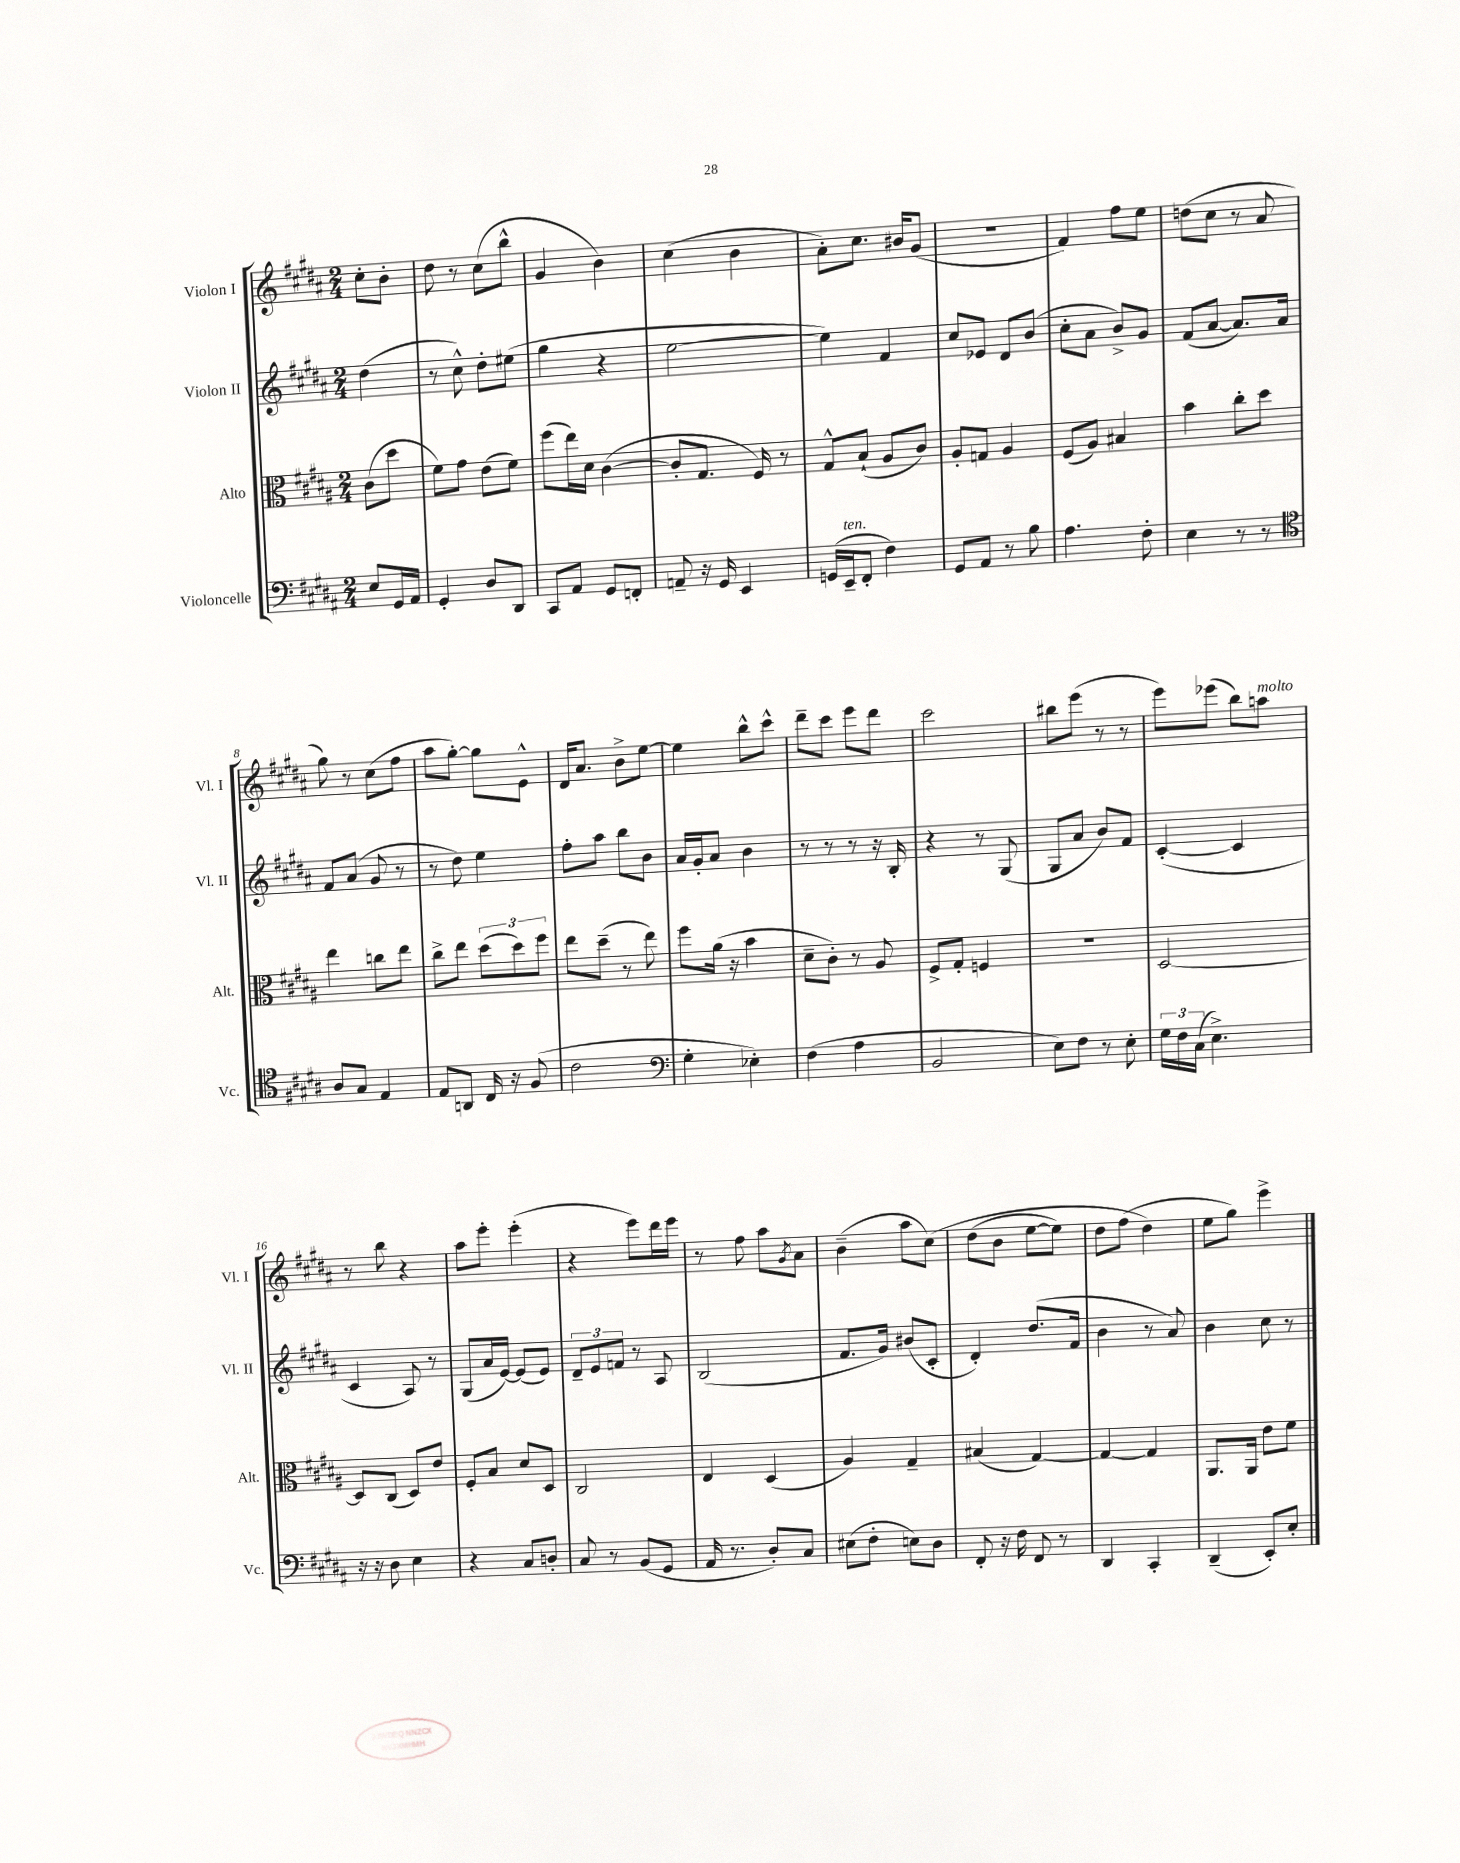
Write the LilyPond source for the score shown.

<<
\new StaffGroup <<
\new Staff = "s0" \with { instrumentName = "Violon I" shortInstrumentName = "Vl. I" } {
    \clef treble \key b \major \numericTimeSignature \time 2/4 \partial 4
    cis''8-. b'8-. |
    dis''8 r8 cis''8( b''8-^ |
    gis'4 b'4) |
    cis''4( b'4 |
    ais'8-.) cis''8. bis'16 gis'8( |
    r2 |
    fis'4) fis''8 e''8 |
    d''8( cis''8 r8 ais'8 |
    gis''8) r8 cis''8( fis''8 |
    ais''8 gis''8~-.) gis''8 e'8-^ |
    dis'16 ais'8. b'8-> e''8~ |
    e''4 b''8-^ cis'''8-^ |
    dis'''8-- cis'''8 e'''8 dis'''8 |
    cis'''2 |
    bis''8 e'''8( r8 r8 |
    e'''8) ees'''8( b''8) a''8^\markup { \italic "molto" } |
    r8 b''8 r4 |
    ais''8 e'''8-. e'''4-.( |
    r4 e'''8) dis'''16 e'''16 |
    r8 fis''8 ais''8 \acciaccatura { gis'8 } ais'8 |
    b'4--( ais''8 cis''8)\( |
    dis''8( b'8 e''8~ e''8) |
    dis''8 fis''8( dis''4\) |
    e''8 gis''8) e'''4-> \bar "|." |
}
\new Staff = "s1" \with { instrumentName = "Violon II" shortInstrumentName = "Vl. II" } {
    \clef treble \key b \major \numericTimeSignature \time 2/4 \partial 4
    dis''4( |
    r8 cis''8-^) dis''8-. eis''8( |
    gis''4 r4 |
    e''2~ |
    e''4) fis'4 |
    cis''8 ees'8 dis'8 b'8( |
    cis''8-. ais'8 b'8->) gis'8 |
    fis'8( ais'8~ ais'8.) ais'16 |
    fis'8 ais'8( gis'8 r8 |
    r8 dis''8) e''4 |
    fis''8-. ais''8 b''8 b'8 |
    ais'16 gis'16-. ais'8 b'4 |
    r8 r8 r8 r16 b16-. |
    r4 r8 gis8( |
    gis8 ais'8 b'8) fis'8 |
    cis'4~-.( cis'4 |
    cis'4 ais8) r8 |
    gis8( ais'16 e'16~) e'8( e'8) |
    \tuplet 3/2 { dis'8-- e'8 f'8 } r8 ais8 |
    b2( |
    fis'8. gis'16) bis'8( cis'8-. |
    dis'4-.) dis''8.( fis'16 |
    b'4 r8 ais'8) |
    b'4 cis''8 r8 \bar "|." |
}
\new Staff = "s2" \with { instrumentName = "Alto" shortInstrumentName = "Alt." } {
    \clef alto \key b \major \numericTimeSignature \time 2/4 \partial 4
    cis'8( dis''8 |
    fis'8) gis'8 e'8( fis'8) |
    fis''8( e''16) dis'16 cis'4~( |
    cis'8-. gis8. fis16) r8 |
    gis8-^ b8-!( ais8 cis'8) |
    ais8-. g8 ais4 |
    fis8( ais8) bis4 |
    b'4 cis''8-. dis''8 |
    e''4 c''8 e''8 |
    cis''8-> e''8 \tuplet 3/2 { dis''8( dis''8) fis''8 } |
    e''8 dis''8--( r8 e''8) |
    fis''8 ais'16( r16 b'4 |
    dis'8-- cis'8-.) r8 ais8 |
    fis8-> gis8-. f4 |
    r2 |
    dis2~ |
    dis8 cis8( dis8) e'8 |
    fis8-. b8 dis'8 dis8 |
    cis2 |
    e4 dis4( |
    ais4) gis4-- |
    bis4( gis4~) |
    gis4~ gis4 |
    ais,8. ais,16 e'8 fis'8 \bar "|." |
}
\new Staff = "s3" \with { instrumentName = "Violoncelle" shortInstrumentName = "Vc." } {
    \clef bass \key b \major \numericTimeSignature \time 2/4 \partial 4
    e8 gis,16 ais,16 |
    gis,4-. dis8 dis,8 |
    cis,8 ais,8 gis,8 f,8-. |
    a,8-- r16 gis,16 e,4 |
    g,16( e,16--^\markup { \italic "ten." } fis,8-. fis4) |
    gis,8 ais,8 r8 b8 |
    ais4. fis8-. |
    e4 r8 r8 |
    \clef tenor ais8 gis8 e4 |
    e8 a,8 cis16 r16 fis8( |
    cis'2 |
    \clef bass gis4-. ees4-.) |
    fis4( ais4 |
    b,2 |
    e8) fis8 r8 e8-. |
    \tuplet 3/2 { gis16 fis16 cis16( } e4.->) |
    r16 r16 dis8 e4 |
    r4 cis8 d8-. |
    cis8 r8 b,8( gis,8 |
    ais,16 r8. dis8-.) cis8 |
    eis8( fis8-. e8) dis8 |
    fis,8-. r16 fis16 fis,8 r8 |
    dis,4 cis,4-. |
    dis,4--( e,8-.) e8-. \bar "|." |
}
>>
>>
